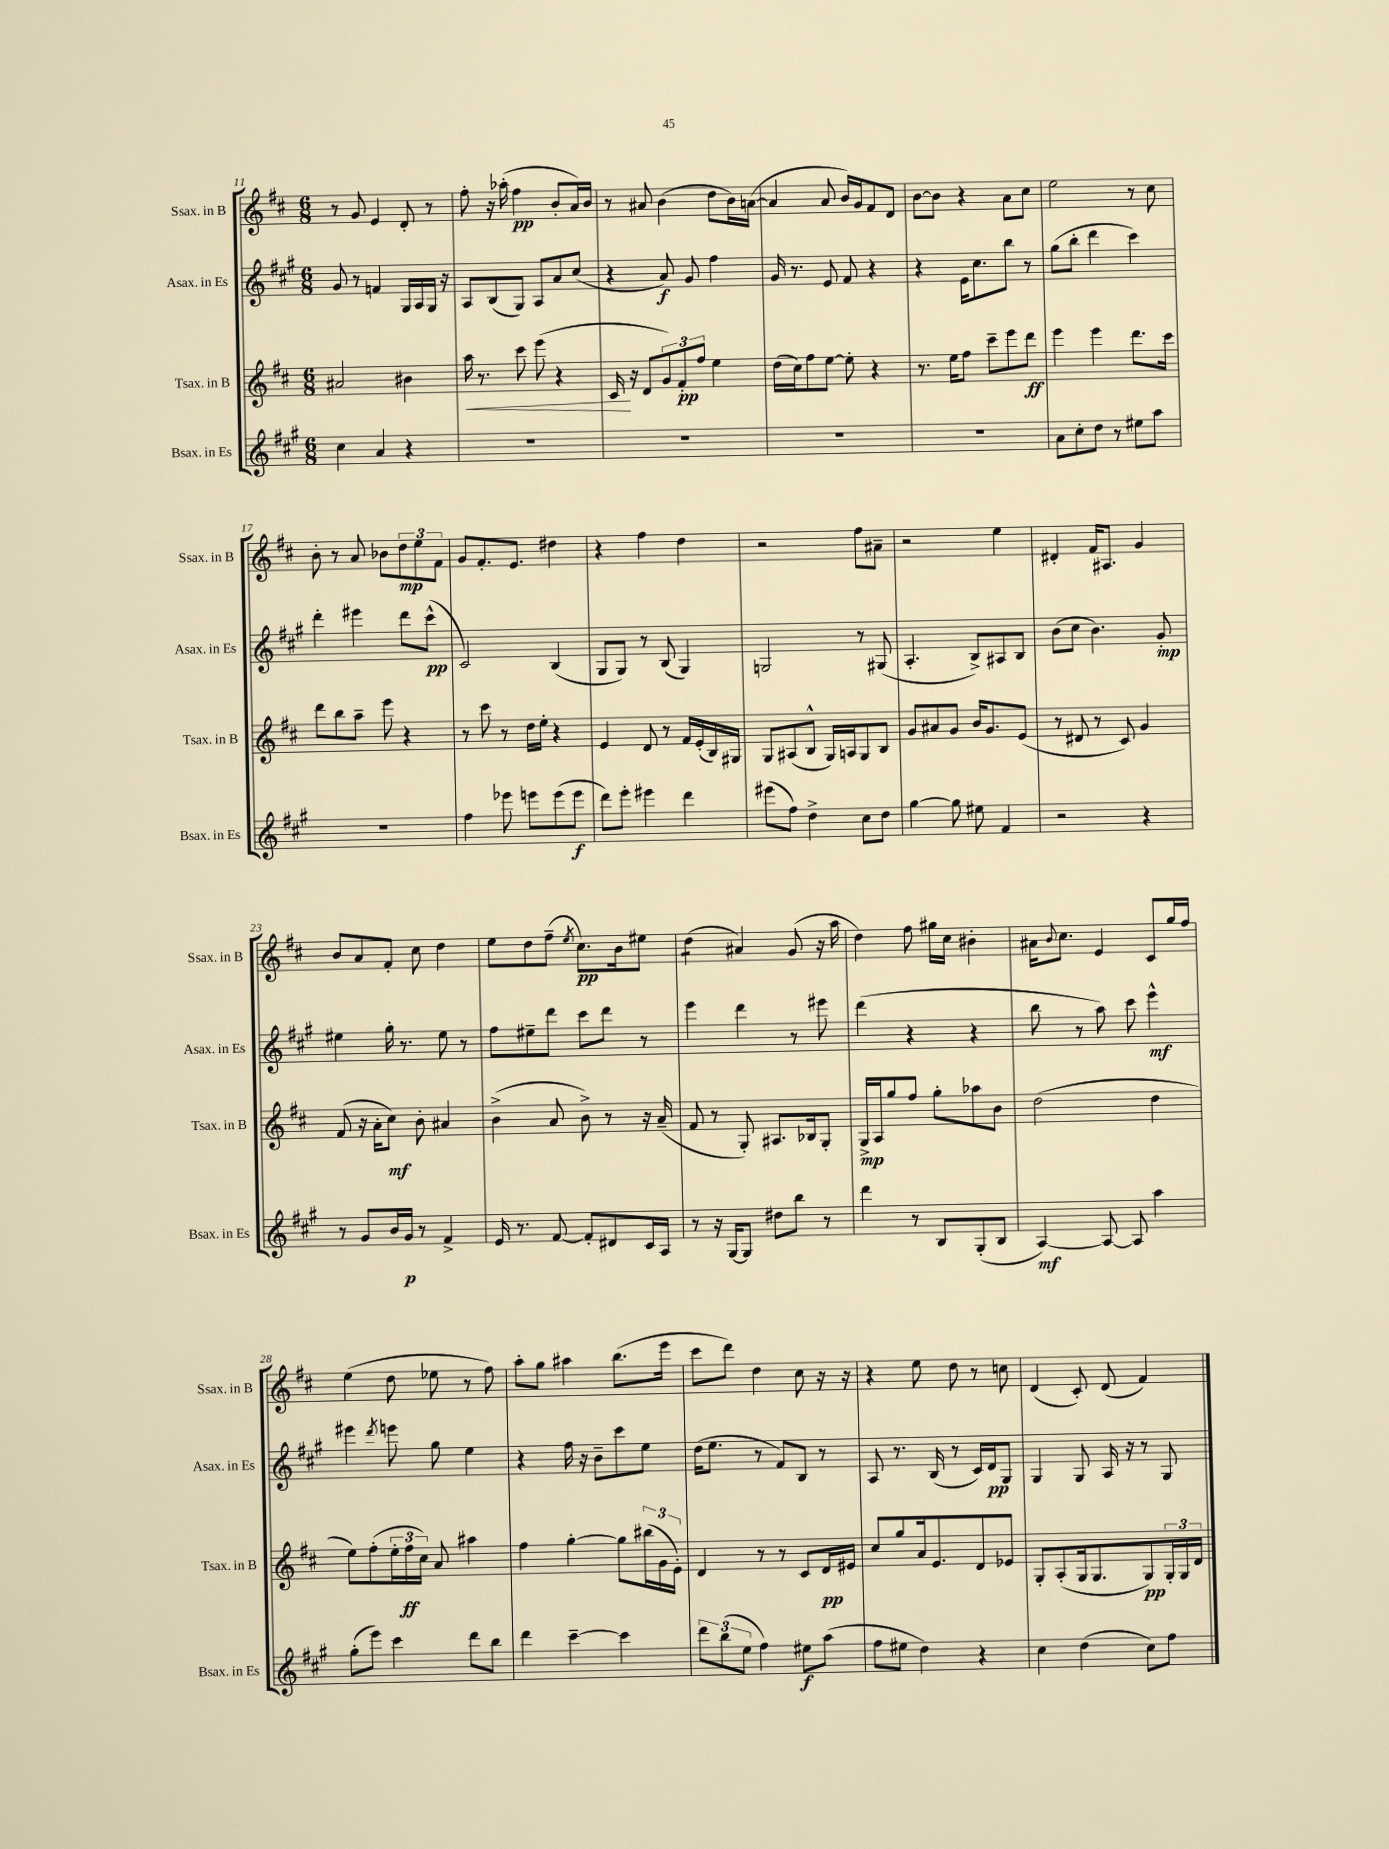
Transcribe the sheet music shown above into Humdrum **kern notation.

**kern	**kern	**kern	**kern
*staff4	*staff3	*staff2	*staff1
*clefG2	*clefG2	*clefG2	*clefG2
*k[f#c#g#]	*k[f#c#]	*k[f#c#g#]	*k[f#c#]
*M6/8	*M6/8	*M6/8	*M6/8
4cc#	2a#	8g#	8r
.	.	8r	8g
4a	.	4f	4e
4r	4b#	16G#	8d'
.	.	16A	.
.	.	16G#	8r
.	.	16r	.
=	=	=	=
2.r	16aa	8A	8ff#'
.	8.r	.	.
.	.	(8B	16r
.	.	.	(16aa-'
.	8ccc#	8G#)	4ff#
.	(8eee	8A	.
.	4r	8a	8b'
.	.	(8cc#	16a)
.	.	.	16b
=	=	=	=
2.r	16c#	4r	8r
.	16r	.	.
.	8d	.	8a#
.	12g)	8a)	(4b
.	12f#'	.	.
.	.	8g#	.
.	12ff#	.	.
.	4ee	4ff#	8dd
.	.	.	16b)
.	.	.	([16a
=	=	=	=
2.r	(16dd	16g#	4a]
.	16cc#)	8.r	.
.	8ff#	.	.
.	[8ee	8e	8a
.	8ee']	8f#	16b)
.	.	.	16g
.	4r	4r	8f#
.	.	.	8d
=	=	=	=
2.r	8.r	4r	[8b
.	.	.	8b]
.	16ee	.	.
.	8ff#	16e	4r
.	.	8.cc#	.
.	8ccc#~	.	.
.	8eee	8bb	8a
.	8ddd	8r	8cc#
=	=	=	=
8a	4eee	(8gg#	2ee
8cc#'	.	8bb'	.
8dd	4eee	4ddd	.
8r	.	.	.
8ee#	8.ddd	4ccc#)	8r
8aa	.	.	8cc#
.	16ccc#	.	.
=	=	=	=
2.r	8ddd	4ddd'	8b'
.	8bb	.	8r
.	8aa~	4eee#	8a
.	8eee	.	8b-
.	4r	8ddd	12dd
.	.	.	12ee
.	.	(8ccc#^^	.
.	.	.	12f#
=	=	=	=
4ff#	8r	2c#)	8g
.	8ccc#	.	8.f#'
8eee-	8r	.	.
.	.	.	8.e
8eee	16dd	.	.
.	16ee'	.	.
(8eee	4r	(4B	4dd#
8eee	.	.	.
=	=	=	=
8ddd)	4e	8G#	4r
8eee'	.	8G#)	.
4eee#	8d	8r	4ff#
.	8r	(8B	.
4ddd	16f#	4G#)	4dd
.	(16e'	.	.
.	16B)	.	.
.	16G#	.	.
=	=	=	=
(8eee#	8G	2G	2r
8ff#)	(8A#	.	.
4dd^	8B^^	.	.
.	16G)	.	.
.	16A	.	.
8cc#	8G	8r	8ff#
8dd	8B	(8G#	8a#~
=	=	=	=
[4gg#	8g	4.A'	2r
.	8a#	.	.
8gg#]	8g	.	.
8ee#	16b	8B^)	.
.	8.g	.	.
4f#	.	8A#	4ee
.	(8e	8B	.
=	=	=	=
2r	8r	(8b	4d#'
.	8d#	8cc#	.
.	8r	4.b)	16f#
.	.	.	8.A#
.	8c#)	.	.
4r	4g	.	4g
.	.	8g#'	.
=	=	=	=
8r	(8f#	4ee#	8b
8g#	16r	.	8a
.	16a'	.	.
16b	8cc#)	16gg#'	8f#'
16g#	.	8.r	.
8r	8b'	.	8cc#
4f#^	4a#	8ee#	4dd
.	.	8r	.
=	=	=	=
16e	(4b^	8ff#	8ee
8.r	.	.	.
.	.	8ee#~	8dd
[8f#	8a	8ddd	(8ff#~
.	.	.	8qee
8f#']	8b^)	8ccc#	8.cc#)
8d#	8r	8ddd	.
.	.	.	16b
16c#	16r	8r	8ee#
16A	(16a~	.	.
=	=	=	=
8r	8f#	4eee	(4dd
16r	8r	.	.
[16G#	.	.	.
8G#]	8G')	4ddd	4a#)
8dd#	8.A#	.	.
8bb	.	8r	(8g
.	16B-	.	.
8r	8G'	8eee#	16r
.	.	.	16aa
=	=	=	=
4ddd	16G^	(4ddd	4dd)
.	16A	.	.
.	8gg	.	.
8r	8ff#	4r	8ff#
8B	8gg'	.	16gg#
.	.	.	16cc#
(8G#'	8aa-	4r	4b#'
8B	8b	.	.
=	=	=	=
[4A)	(2dd	8bb	16a#
.	.	.	8qqb
.	.	.	8.cc#
.	.	8r	.
8A_	.	8aa)	4e
8A]	.	8ccc#	.
4aa	4dd	4eee^^	8c#
.	.	.	16gg
.	.	.	16ff#
=	=	=	=
(8gg#'	8ee)	4eee#	(4ee
8eee)	(8ff#'	.	.
.	.	8qddd	.
4ccc#	24ee'	8eee	8dd
.	24ff#	.	.
.	24cc#)	.	.
.	8a	8gg#	8ee-
8ddd	4aa#	4ee	8r
8bb	.	.	8ff#)
=	=	=	=
4ddd	4ff#	4r	8aa'
.	.	.	8gg
[4ccc#~	[4gg'	16ff#	4aa#
.	.	16r	.
.	.	8b~	.
4ccc#]	8gg]	8ccc#	(8.bb
.	(24bb#	8ee	.
.	24g	.	.
.	.	.	16eee
.	24e')	.	.
=	=	=	=
12ddd	4d	(16dd	8ccc#
.	.	8.ee	.
(12bb	.	.	.
.	.	.	8ddd)
12ee	.	.	.
4ff#)	8r	8r	4dd
.	8r	8f#)	.
8ee#	8c#	8B	8cc#
(8aa	16d	8r	16r
.	16e#	.	16r
=	=	=	=
8ff#	8cc#	8A	4r
8ee#	8gg	8.r	.
4dd)	16a	.	8ee
.	8.e	(16B	.
.	.	8r	8dd
4r	8d	16c#)	8r
.	.	16d	.
.	8e-	8G#	8cc
=	=	=	=
4cc#	8G'	4G#	(4d
.	(8A'	.	.
(4dd	16G	8G#	8c#')
.	8.G	.	.
.	.	16A	(8d
.	.	16r	.
8cc#)	8G)	8r	4f#)
8ff#	24G'	8G#	.
.	24G	.	.
.	24d	.	.
==	==	==	==
*-	*-	*-	*-
